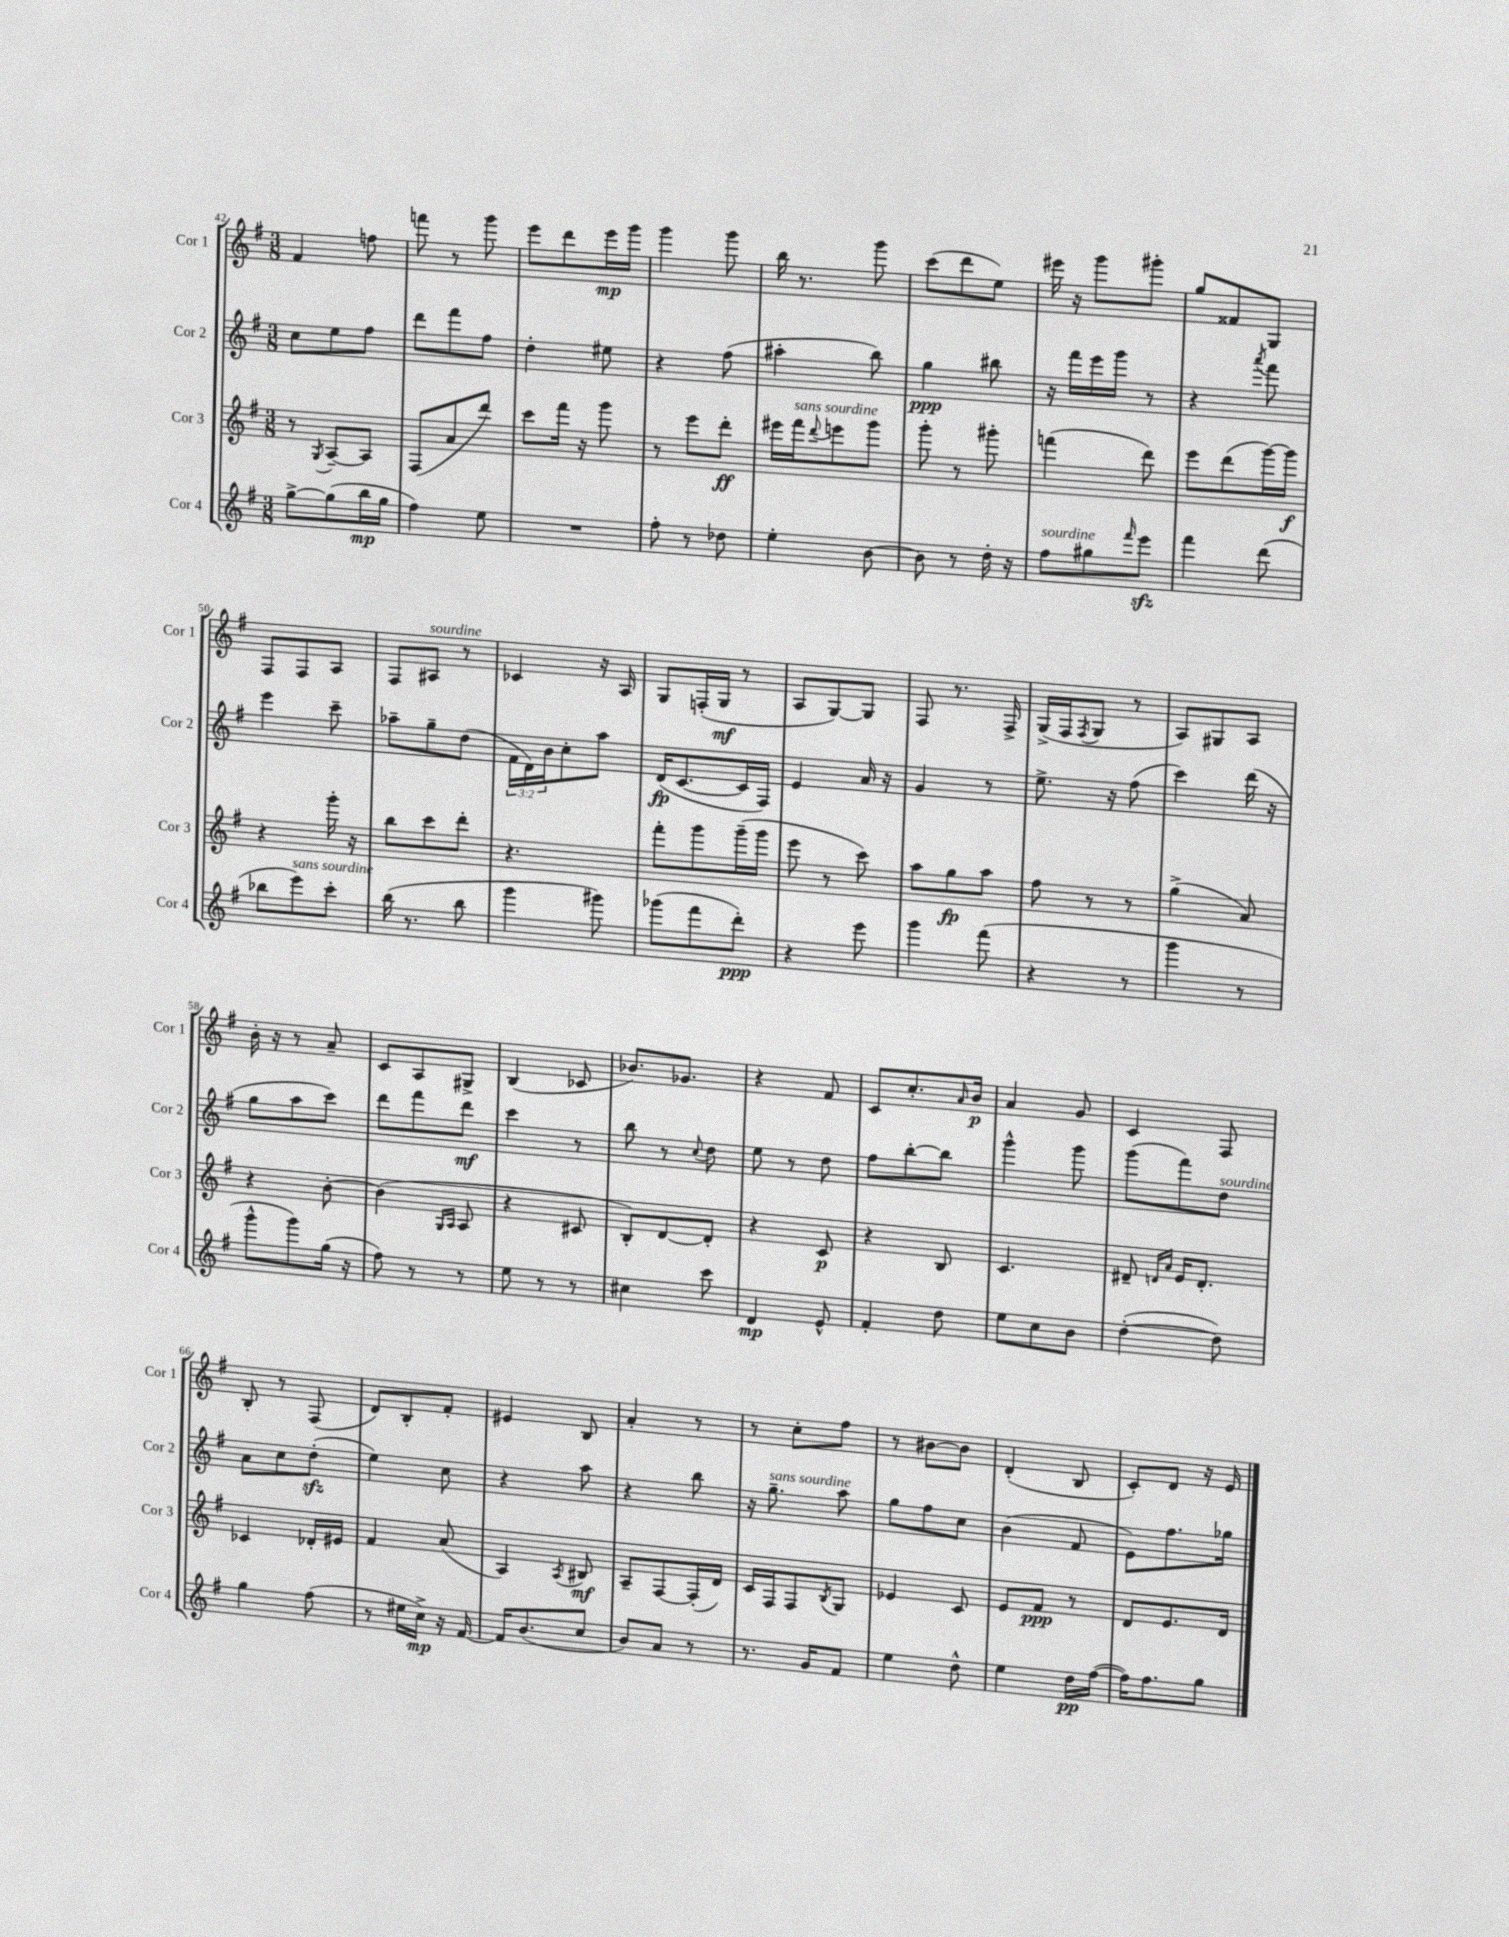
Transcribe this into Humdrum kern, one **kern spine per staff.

**kern	**dynam	**kern	**dynam	**kern	**dynam	**kern	**dynam
*part4	*part4	*part3	*part3	*part2	*part2	*part1	*part1
*staff4	*staff4	*staff3	*staff3	*staff2	*staff2	*staff1	*staff1
*I"Cor 4	*	*I"Cor 3	*	*I"Cor 2	*	*I"Cor 1	*
*I'Cor 4	*	*I'Cor 3	*	*I'Cor 2	*	*I'Cor 1	*
*clefG2	*	*clefG2	*	*clefG2	*	*clefG2	*
*k[f#]	*	*k[f#]	*	*k[f#]	*	*k[f#]	*
*M3/8	*	*M3/8	*	*M3/8	*	*M3/8	*
=42	=42	=42	=42	=42	=42	=42	=42
[8gg^\L	.	8r	.	8cc\L	.	4f#/	.
.	.	8qG/	.	.	.	.	.
(8gg\]	.	[8A~/L	.	8ee\	.	.	.
16bb\L	mp	8A/J]	.	8ff#\J	.	8ffn\	.
16gg\JJ	.	.	.	.	.	.	.
=43	=43	=43	=43	=43	=43	=43	=43
4ff#\)	.	(8F#/L	.	8ddd\L	.	8fffn\	.
.	.	8a/	.	8fff#\	.	8r	.
8ee\	.	8ddd/J)	.	8ff#\J	.	8ggg\	.
=44	=44	=44	=44	=44	=44	=44	=44
4.r	.	8ccc\L	.	4dd'\	.	8eee\L	.
.	.	16fff#\Jk	.	.	.	8ddd\	.
.	.	16r	.	.	.	.	.
.	.	8ggg\	.	8ee#X\	.	16eee\L	mp
.	.	.	.	.	.	16ggg\JJ	.
=45	=45	=45	=45	=45	=45	=45	=45
8ff#'\	.	8r	.	4r	.	4ggg\	.
8r	.	8eee\L	.	.	.	.	.
8dd-X\	.	8ddd'\J	ff	(8ff#\	.	8ggg\	.
=46	=46	=46	=46	=46	=46	=46	=46
4ee'\	.	16eee#X\LL	.	4aa#X'\	.	16bb\	.
!	!	!LO:TX:a:i:t=sans sourdine	!	!	!	!	!
.	.	16fff#\J	.	.	.	8.r	.
.	.	8qqddd/	.	.	.	.	.
.	.	8eeen\	.	.	.	.	.
[8b\	.	8ggg\J	.	8bb\)	.	8ggg\	.
=47	=47	=47	=47	=47	=47	=47	=47
8b\]	.	8ggg'\	.	4gg\	ppp	(8ccc\L	.
8r	.	8r	.	.	.	8ddd\	.
16dd'\	.	8ggg#X'\	.	8bb#X\	.	8ee\J)	.
16r	.	.	.	.	.	.	.
=48	=48	=48	=48	=48	=48	=48	=48
!LO:TX:a:i:t=sourdine	!	!	!	!	!	!	!
8ff#\L	.	(4fffn\	.	16r	.	16eee#X\	.
.	.	.	.	16fff#\LL	.	16r	.
8gg#X\	.	.	.	16eee\	.	8ggg\L	.
.	.	.	.	16ggg\JJ	.	.	.
16qqfff#/	.	.	.	.	.	.	.
8eeezz\J	.	8ddd\)	.	8r	.	8ggg#X'\J	.
=49	=49	=49	=49	=49	=49	=49	=49
4fff#\	.	8eee\L	.	4r	.	8gg/L	.
.	.	(8ddd\	.	.	.	8f##X/	.
.	.	.	.	8qaaa/	.	.	.
(8ddd\	.	[16ggg\L)	.	8fff#\	.	8G/J	.
.	.	16ggg\JJ]	f	.	.	.	.
!!LO:LB:g=z
=50	=50	=50	=50	=50	=50	=50	=50
8bb-X\L	.	4r	.	4eee\	.	8F#/L	.
!LO:TX:a:i:t=sans sourdine	!	!	!	!	!	!	!
8eee\)	.	.	.	.	.	8F#/	.
8ccc'\J	.	16ggg'\	.	8ccc~\	.	8A/J	.
.	.	16r	.	.	.	.	.
=51	=51	=51	=51	=51	=51	=51	=51
(16bb\	.	8bb\L	.	8aa-X~\L	.	8F#/L	.
8.r	.	.	.	.	.	.	.
!	!	!	!	!	!	!LO:TX:a:i:t=sourdine	!
.	.	8ccc\	.	8gg~\	.	8A#X/J	.
8bb\	.	8ddd'\J	.	(8dd\J	.	8r	.
=52	=52	=52	=52	=52	=52	=52	=52
4ggg\	.	4.r	.	24f#\LL	.	4c-X/	.
.	.	.	.	24d\)	.	.	.
.	.	.	.	24b\J	.	.	.
.	.	.	.	8cc'\	.	.	.
8ggg#X\)	.	.	.	8aa\J	.	16r	.
.	.	.	.	.	.	16A/	.
=53	=53	=53	=53	=53	=53	=53	=53
(8ggg-X\L	.	8fff#'\L	.	(16d/KL	fp	8G/L	.
.	.	.	.	[8.c/	.	.	.
8fff#\	.	8ggg\	.	.	.	(16Fn'/L	.
.	.	.	.	.	.	16G/JJ	mf
8ddd'\J)	ppp	(16ggg~\L	.	16c/L]	.	8r	.
.	.	16ggg\JJ	.	16F#/JJ)	.	.	.
=54	=54	=54	=54	=54	=54	=54	=54
4r	.	8eee\	.	4e/	.	8A/L	.
.	.	8r	.	.	.	[8G/)	.
8eee\	.	8ccc\)	.	16a/	.	8G/J]	.
.	.	.	.	16r	.	.	.
=55	=55	=55	=55	=55	=55	=55	=55
4ggg\	.	8aa\L	.	4g/	.	8F#/	.
.	.	8gg\	fp	.	.	8.r	.
(8fff#\	.	8aa\J	.	8r	.	.	.
.	.	.	.	.	.	16F#^/	.
=56	=56	=56	=56	=56	=56	=56	=56
4r	.	8ff#\	.	8.ee^\	.	(16G^/LL	.
.	.	.	.	.	.	16F#/J	.
.	.	.	.	.	.	8qF#/	.
.	.	8r	.	.	.	8G/J	.
.	.	.	.	16r	.	.	.
8r	.	8r	.	(8ff#\	.	8r	.
=57	=57	=57	=57	=57	=57	=57	=57
4ggg\	.	(4gg^\	.	4ccc\)	.	8A/L)	.
.	.	.	.	.	.	8G#X/	.
8r	.	8a/)	.	(16ddd\	.	8A/J	.
.	.	.	.	16r	.	.	.
!!LO:LB:g=z
=58	=58	=58	=58	=58	=58	=58	=58
8ggg^^\L	.	4r	.	8gg\L	.	16b'\	.
.	.	.	.	.	.	16r	.
8ggg\)	.	.	.	8aa\	.	8r	.
(16gg\Jk	.	[8b'\	.	8ccc\J)	.	8a~/	.
16r	.	.	.	.	.	.	.
=59	=59	=59	=59	=59	=59	=59	=59
8ff#\)	.	(4b\]	.	8ddd\L	.	8c/L	.
8r	.	.	.	8fff#\	.	8A/	.
.	.	16qqG/LL	.	.	.	.	.
.	.	16qqA/JJ	.	.	.	.	.
8r	.	8A/	.	8ddd\J	mf	8G#X^/J	.
=60	=60	=60	=60	=60	=60	=60	=60
8ee\	.	4r	.	4ccc\	.	(4B/	.
8r	.	.	.	.	.	.	.
8r	.	8c#X/	.	8r	.	8c-X/	.
=61	=61	=61	=61	=61	=61	=61	=61
4cc#X\	.	8B'/L)	.	8bb\	.	8.b-X/L)	.
.	.	[8d/	.	8r	.	.	.
.	.	.	.	.	.	8.g-X/J	.
.	.	.	.	8qqcc/	.	.	.
8ccc\	.	8d'/J]	.	8dd\	.	.	.
=62	=62	=62	=62	=62	=62	=62	=62
4d/	mp	4r	.	8ee\	.	4r	.
.	.	.	.	8r	.	.	.
8e^^/	.	8c/	p	8dd\	.	8f#/	.
=63	=63	=63	=63	=63	=63	=63	=63
4f#'/	.	4r	.	8ff#\L	.	8c/L	.
.	.	.	.	[8bb'\	.	8.cc'/	.
8dd\	.	8B/	.	8bb\J]	.	.	.
.	.	.	.	.	.	16qqa/	.
.	.	.	.	.	.	16b/Jk	p
=64	=64	=64	=64	=64	=64	=64	=64
8ee\L	.	4.c/	.	4ggg^^\	.	4a/	.
8cc\	.	.	.	.	.	.	.
8b\J	.	.	.	8ggg\	.	8g/	.
=65	=65	=65	=65	=65	=65	=65	=65
([4dd'\	.	8d#X~/	.	(8ggg\L	.	4c/	.
.	.	16qqdn/LL	.	.	.	.	.
.	.	16qqa/JJ	.	.	.	.	.
.	.	16e/KL	.	8fff#\)	.	.	.
.	.	8.d'/J	.	.	.	.	.
!	!	!	!	!LO:TX:a:i:t=sourdine	!	!	!
8dd\])	.	.	.	8dd\J	.	8F#/	.
!!LO:LB:g=z
=66	=66	=66	=66	=66	=66	=66	=66
4gg\	.	4c-X/	.	8a\L	.	8B'/	.
.	.	.	.	8cc\	.	8r	.
(8ff#\	.	16d-X'/LL	.	(8ddzz'\J	.	(8F#/	.
.	.	16e#X/JJ	.	.	.	.	.
=67	=67	=67	=67	=67	=67	=67	=67
8r	.	4f#/	.	4ee\)	.	8d/L)	.
16ee#X\LL	.	.	.	.	.	8B'/	.
16cc^\JJ)	mp	.	.	.	.	.	.
16r	.	(8a/	.	8cc\	.	8f#'/J	.
[16f#/	.	.	.	.	.	.	.
=68	=68	=68	=68	=68	=68	=68	=68
16f#/KL]	.	4A/)	.	4r	.	4e#X/	.
(8.b/	.	.	.	.	.	.	.
.	.	8qA/	.	.	.	.	.
8cc/J	.	8B#X/	mf	8aa\	.	8B/	.
=69	=69	=69	=69	=69	=69	=69	=69
8b/L)	.	8A~/L	.	4r	.	4a'/	.
8a/J	.	[8F#/	.	.	.	.	.
8r	.	(16F#'/L]	.	8bb\	.	8r	.
.	.	16d/JJ)	.	.	.	.	.
=70	=70	=70	=70	=70	=70	=70	=70
8.r	.	16c/LL	.	16r	.	8r	.
!	!	!	!	!LO:TX:a:i:t=sans sourdine	!	!	!
.	.	16F#/J	.	8.gg~\	.	.	.
.	.	8F#/	.	.	.	8cc'\L	.
16g/KL	.	.	.	.	.	.	.
.	.	8qB/	.	.	.	.	.
8f#/J	.	8G/J	.	8aa\	.	8ff#\J	.
=71	=71	=71	=71	=71	=71	=71	=71
4ee\	.	4e-X/	.	8gg\L	.	8r	.
.	.	.	.	8ff#\	.	[8b#X\L	.
8dd^^\	.	8c/	.	8cc\J	.	8b#\J]	.
=72	=72	=72	=72	=72	=72	=72	=72
4ee\	.	8e/L	.	(4b\	.	(4d'/	.
.	.	8f#/J	ppp	.	.	.	.
16dd\LL	pp	8r	.	8f#/	.	8B/	.
([16ff#\JJ	.	.	.	.	.	.	.
=73	=73	=73	=73	=73	=73	=73	=73
16ff#\KL])	.	8d/L	.	8e\L)	.	8c'/L)	.
8.ff#\	.	.	.	.	.	.	.
.	.	8.e/	.	8.ff#\	.	8d/J	.
8gg\J	.	.	.	.	.	16r	.
.	.	16d/Jk	.	16gg-X\Jk	.	16e/	.
==	==	==	==	==	==	==	==
*-	*-	*-	*-	*-	*-	*-	*-
